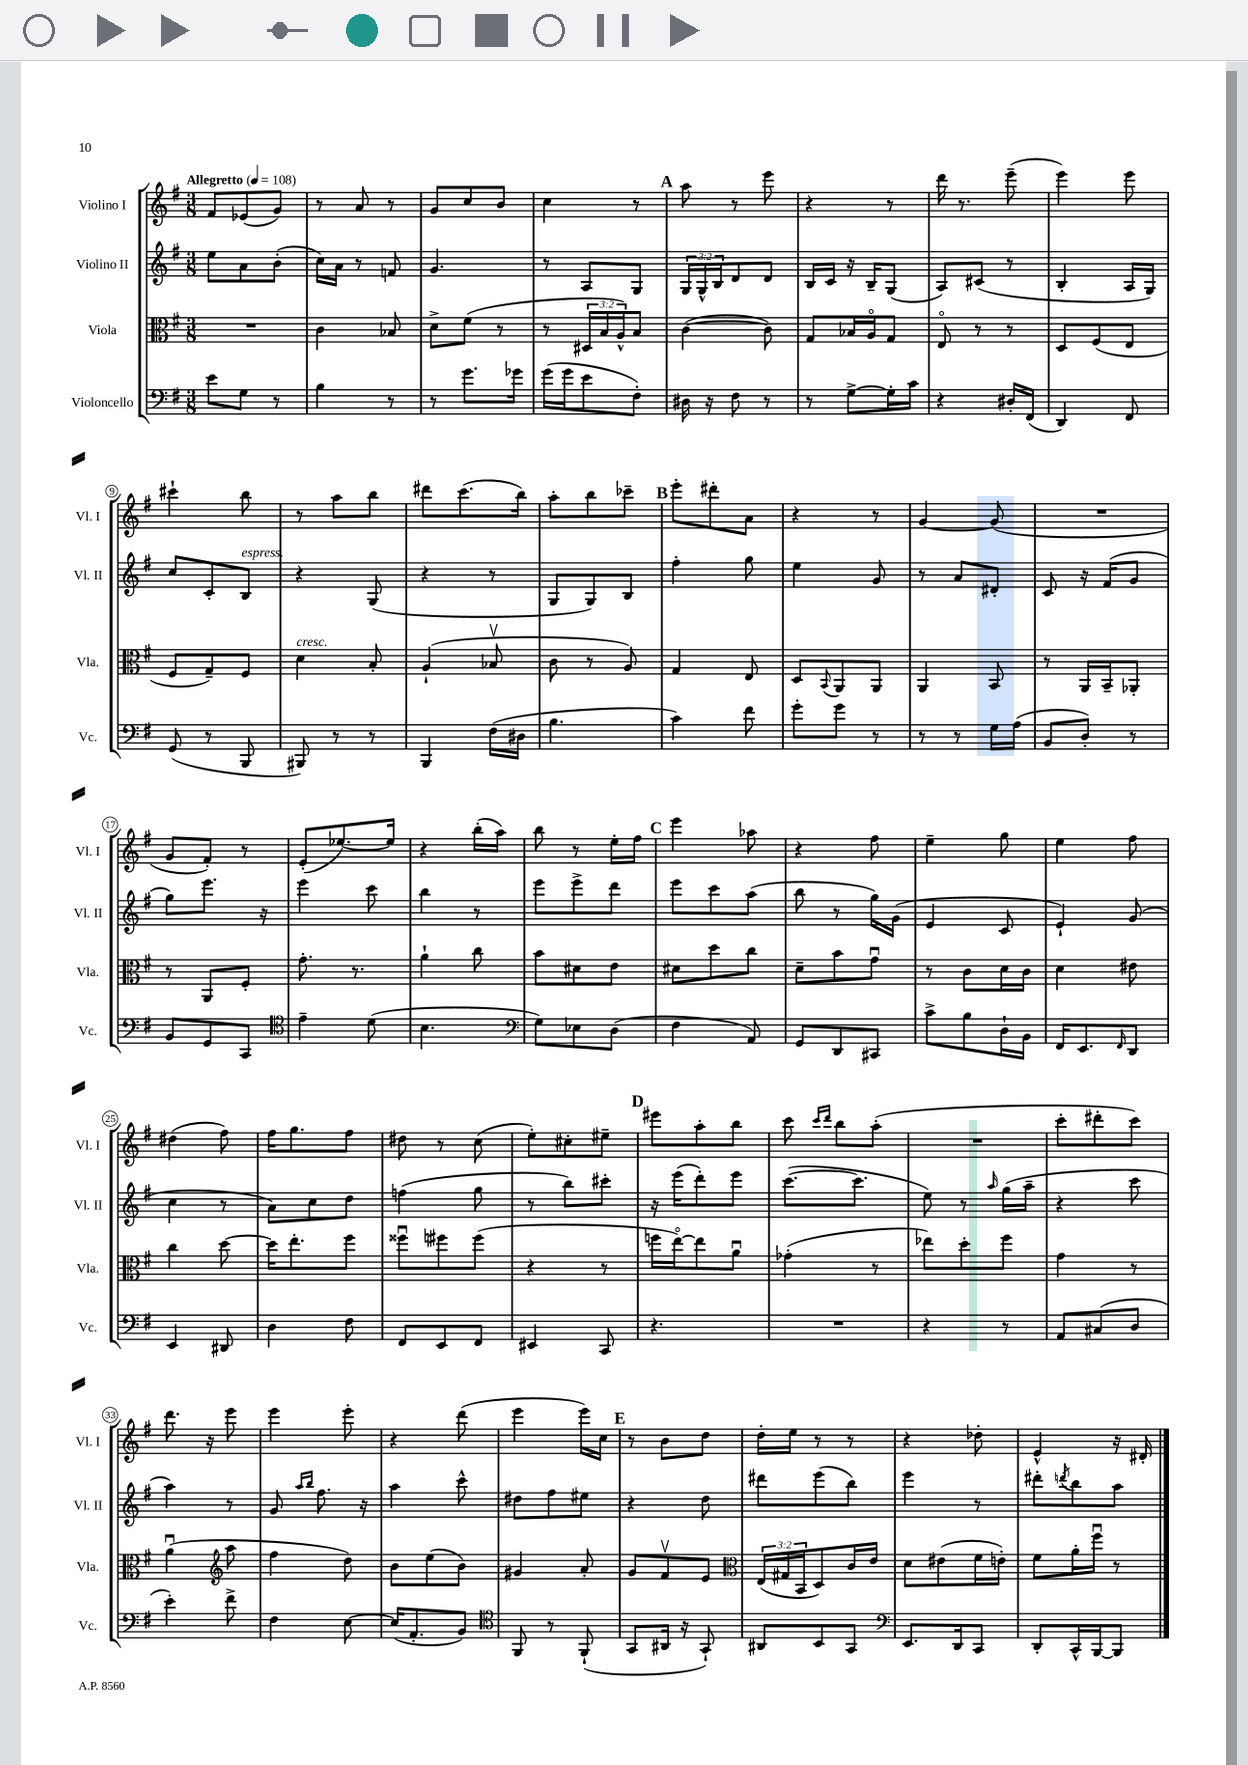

**kern	**kern	**kern	**kern
*staff4	*staff3	*staff2	*staff1
*clefF4	*clefC3	*clefG2	*clefG2
*k[f#]	*k[f#]	*k[f#]	*k[f#]
*M3/8	*M3/8	*M3/8	*M3/8
*MM108	*MM108	*MM108	*MM108
8e	4.r	8ee	8f#
8G	.	8a	(8e-
8r	.	(8b'	8g)
=	=	=	=
4B	4c	16cc)	8r
.	.	16a	.
.	.	8r	8a
8r	8B-	8f	8r
=	=	=	=
8r	8d^	4.g	8g
8.g	(8f#	.	8cc
.	8r	.	8b
16g-	.	.	.
=	=	=	=
(16g	8r	8r	4cc
16g	.	.	.
8e	24D#	8A	.
.	24B	.	.
.	24A^^)	.	.
8F#')	8B	8G	8r
=	=	=	=
16D#	([4c	24G	8aa
.	.	24G^^	.
16r	.	.	.
.	.	24B	.
8F#	.	8d	8r
8r	8c])	8d	8eee
=	=	=	=
8r	8G	16B	4r
.	.	16c	.
[8G^	16B-	16r	.
.	16Ao	16B~	.
16G']	8G	(8G	8r
16c	.	.	.
=	=	=	=
4r	8Eo	8A)	16ddd
.	.	.	8.r
.	8r	(8c#	.
16D#'	8r	8r	(8eee~
(16FF#	.	.	.
=	=	=	=
4DD)	8D	4B'	4eee)
.	(8F#	.	.
8FF#	8E	16A	8eee
.	.	16G)	.
=	=	=	=
(8GG	8F#	8cc	4ccc#`
8r	8G~)	8c'	.
8BBB	8F#	8B	8bb
=	=	=	=
8BBB#)	4d	4r	8r
8r	.	.	8aa
8r	8B'	(8G	8bb
=	=	=	=
4BBB	(4A`	4r	8ddd#
.	.	.	(8.ccc
(16F#	8B-v	8r	.
16D#	.	.	16bb)
=	=	=	=
4.B	8c	8G	8aa'
.	8r	8G)	8bb
.	8A)	8B	8ccc-~
=	=	=	=
4c)	4G	4ff#'	8eee'
.	.	.	8ddd#'
8f#	8E	8gg	8a
=	=	=	=
8g'	8D	4ee	4r
.	8qqBB	.	.
8g	8AA	.	.
8r	8AA	8g	8r
=	=	=	=
8r	4AA	8r	[4g
8r	.	8a	.
16G	8BB	8d#'	(8g]
(16A	.	.	.
=	=	=	=
8BB	8r	8c	4.r
8D')	16AA	16r	.
.	16BB~	(16f#	.
8r	8AA-'	8g	.
=	=	=	=
8BB	8r	8gg)	8g
8GG	8AA	8.eee	8f#')
8CC	8F#'	.	8r
.	.	16r	.
=	=	=	=
*clefC4	*	*	*
4e~	8.g'	4eee	(8e'
.	.	.	[8.ee-)
.	8.r	.	.
(8d	.	8ccc	.
.	.	.	16ee-]
=	=	=	=
4.B	4a`	4bb	4r
.	8cc	8r	(16bb'
.	.	.	16aa)
=	=	=	=
*clefF4	*	*	*
8G)	8b	8eee	8bb
8E-	8d#	8eee^	8r
(8D	8e	8ddd	16ee'
.	.	.	16ff#
=	=	=	=
4F#	8d#	8eee	4eee
.	8dd	8ccc	.
8AA)	8cc	(8aa	8aa-
=	=	=	=
8GG	8d~	8bb	4r
8DD	8b	8r	.
8CC#	8gu	16gg)	8ff#
.	.	(16g	.
=	=	=	=
8c^	8r	4e	4ee~
8B	8c	.	.
16D`	16d	8c	8gg
16BB	16c	.	.
=	=	=	=
16FF#	4d	4e`)	4ee
8.EE	.	.	.
16qqFF#	.	.	.
8DD	8e#	(8g	8ff#
=	=	=	=
4EE	4cc	4cc	(4dd#
8DD#	[8dd	8r	8ff#)
=	=	=	=
4D	16dd]	8a)	16ff#
.	8.ee'	.	8.gg
.	.	8cc	.
8F#	8ff#	8dd	8ff#
=	=	=	=
8FF#	8ff##u	(4ff	8dd#
8EE	8ff#	.	8r
8FF#	(8ff#	8gg	(8cc
=	=	=	=
4EE#	4r	8r	8ee')
.	.	8bb)	8cc#'
8CC	8r	8ccc#'	8ee#~
=	=	=	=
4.r	16ff	16r	8eee#
.	[16eeo)	(16eee	.
.	8ee]	8ddd')	8aa'
.	8au	8eee	8bb
=	=	=	=
4.r	(4g-'	([8.ccc	8ccc
.	.	.	16qqccc
.	.	.	16qqddd
.	.	.	8bb
.	.	8.ccc]	.
.	8r	.	(8aa'
=	=	=	=
4r	8ee-)	8ee)	4.r
.	8dd'	8r	.
.	.	16qqaa	.
8r	8ff#	(16gg	.
.	.	16aa~	.
=	=	=	=
8AA	4g	4r	8ccc'
(8C#	.	.	8ddd#'
8D	8r	8ccc	8ccc)
=	=	=	=
4e')	(4au	4aa)	8.ddd
.	.	.	16r
*	*clefG2	*	*
8f#^	8aa	8r	8eee
=	=	=	=
4F#	4ff#	8g	4eee
.	.	16qqaa	.
.	.	16qqbb	.
.	.	8.ff#	.
[8E	8dd)	.	8eee'
.	.	16r	.
=	=	=	=
(16E]	8b	4aa	4r
8.AA'	.	.	.
.	(8ee	.	.
8BB)	8b)	8ccc^^	(8ddd
=	=	=	=
*clefC4	*	*	*
8FF#	4g#	8dd#	4eee
8r	.	8ff#	.
(8FF#`	8a'	8ee#	16eee)
.	.	.	16cc
=	=	=	=
8GG	8g	4r	8r
16AA#	8f#v	.	8b
16r	.	.	.
8GG`)	8e	8dd	8dd
=	=	=	=
*	*clefC3	*	*
8AA#	(24E	8ddd#	16dd'
.	24G#	.	.
.	.	.	16ee
.	24BB	.	.
8BB	8D)	(8eee	8r
8GG	16c	8bb)	8r
.	16e	.	.
=	=	=	=
*clefF4	*	*	*
8.EE	8d	4eee	4r
.	(8e#	.	.
16DD	.	.	.
8CC	16f#	8r	8dd-'
.	16e')	.	.
=	=	=	=
8DD'	8f#	8ddd#'	4e^^
.	.	8qddd	.
16CC^^	16a'	8bb	.
[16BBB	16ff#u	.	.
8BBB]	8r	8aa	16r
.	.	.	16d#'
==	==	==	==
*-	*-	*-	*-
